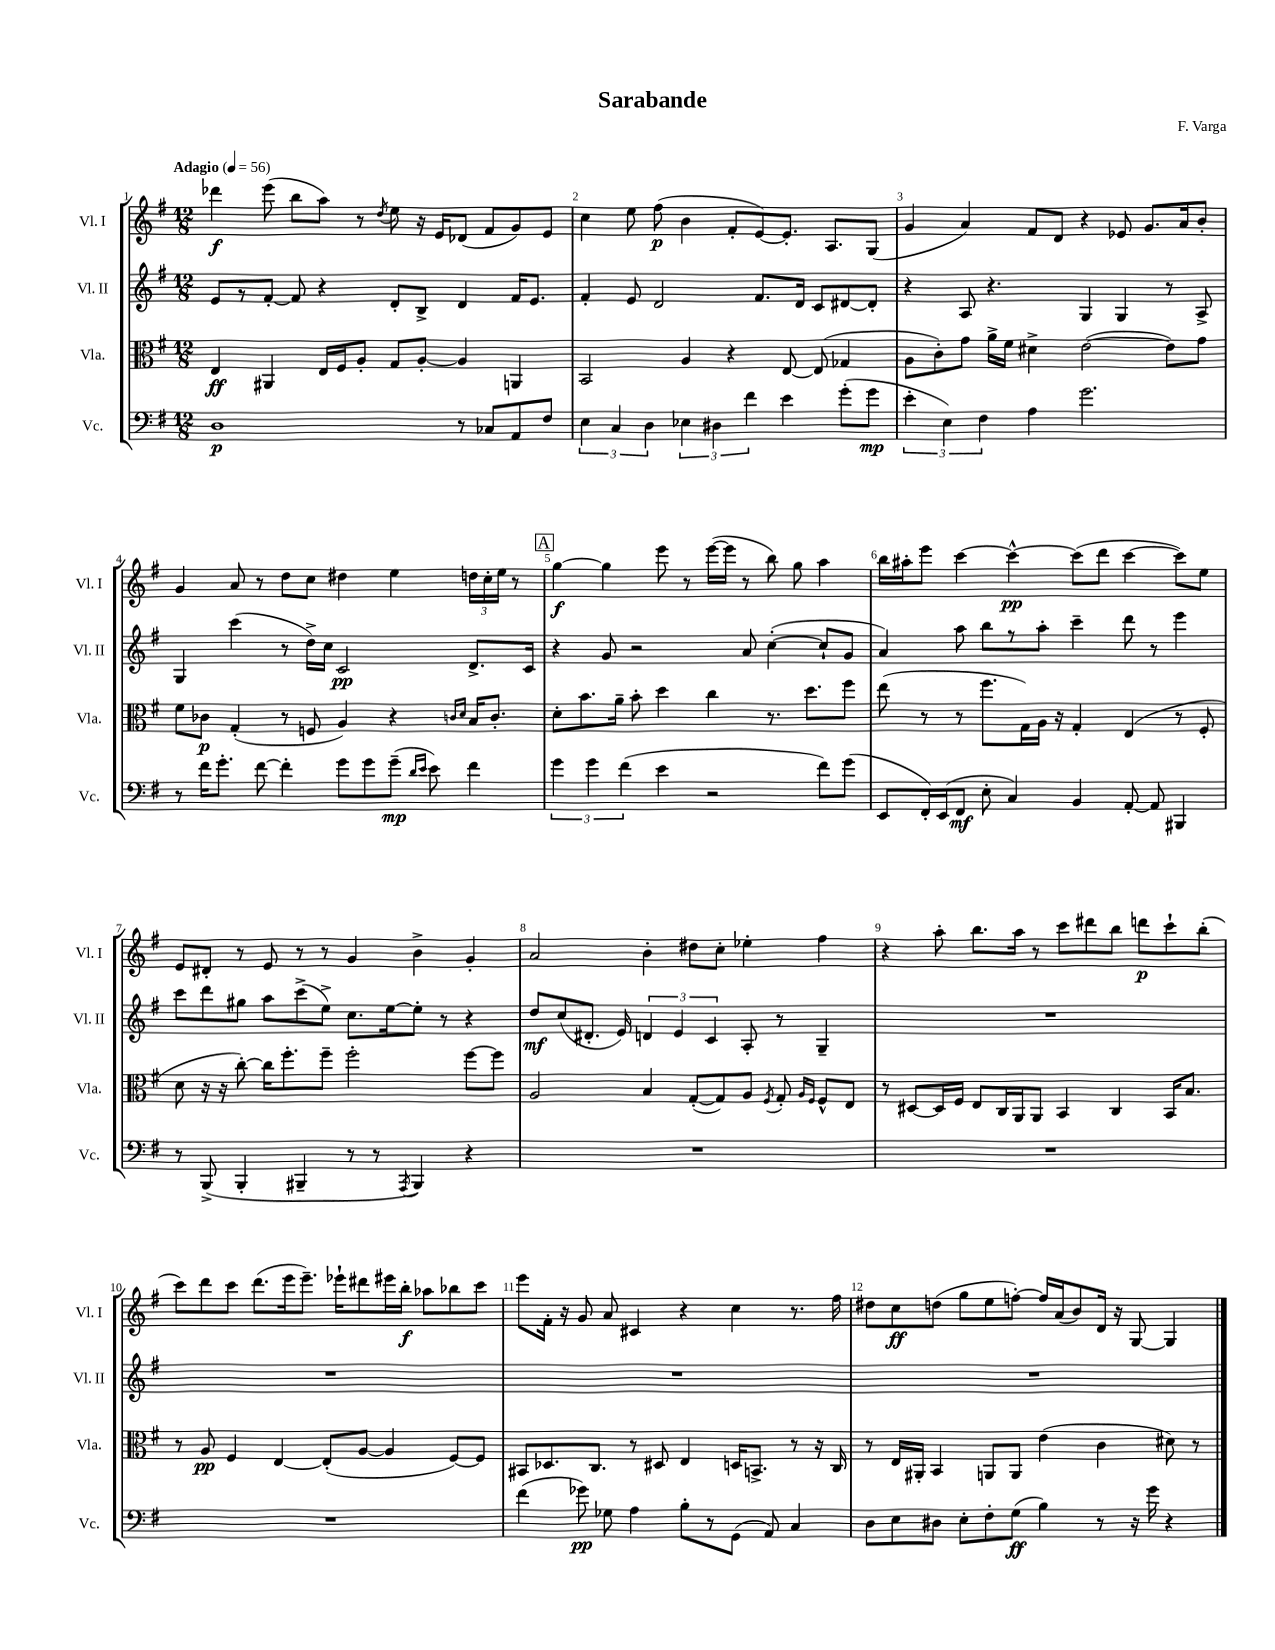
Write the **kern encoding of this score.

**kern	**kern	**kern	**kern
*staff4	*staff3	*staff2	*staff1
*clefF4	*clefC3	*clefG2	*clefG2
*k[f#]	*k[f#]	*k[f#]	*k[f#]
*M12/8	*M12/8	*M12/8	*M12/8
*MM56	*MM56	*MM56	*MM56
1D	4E/	8e/L	4ddd-\
.	.	8r	.
.	4AA#/	[8f#'/J	(8eee\
.	.	8f#/]	8bb\L
.	16E/LL	4r	8aa\J)
.	16F#/J	.	.
.	8A'/J	.	8r
.	.	.	8qdd/
.	8G/L	8d'/L	8ee\
.	[8A'/J	8B^/J	16r
.	.	.	16e/LK
8r	4A/]	4d/	(8d-/J
8C-/L	.	.	8f#/L
8AA/	4AA/	16f#/LK	8g/)
.	.	8.e/J	.
8F#/J	.	.	8e/J
=	=	=	=
6E\	2BB/	4f#'/	4cc\
6C/	.	.	.
.	.	8e/	8ee\
6D\	.	.	.
.	.	2d/	(8ff#\
6E-\	4A/	.	4b\
6D#\	.	.	.
.	4r	.	8f#'/L
6f#\	.	.	.
.	.	8.f#/L	[8e/)
4e\	[8E/	.	8.e'/]J
.	.	16d/Jk	.
.	(8E/]	8c/L	.
.	.	.	8.A/L
(8g'\L	4G-/	[8d#/	.
8g\J	.	8d#'/]J	(8G/J
=	=	=	=
6e'\	8A\L	4r	4g/
.	8c'\)	.	.
6E\)	.	.	.
.	8g\J	8A/	4a/)
6F#\	.	.	.
.	16a^\LL	4.r	.
.	16f#\JJ	.	.
4A\	4d#^\	.	8f#/L
.	.	.	8d/J
2.g\	([2e\	4G/	4r
.	.	4G/	8e-/
.	.	.	8.g/L
.	8e\]L)	8r	.
.	.	.	16a/k
.	8g\J	8A^/	8b'/J
=	=	=	=
8r	8f#\L	4G/	4g/
16f#\LK	8c-\J	.	.
8.g'\J	.	.	.
.	(4G'/	(4ccc\	8a/
[8f#\	.	.	8r
4f#'\]	8r	8r	8dd\L
.	8F/	16dd^\LL)	8cc\J
.	.	16cc\JJ	.
8g\L	4A/)	2c/	4dd#\
8g\	.	.	.
(8g~\J	4r	.	4ee\
16qqd/LL	.	.	.
16qqe/JJ	.	.	.
8e\)	.	.	.
.	16qqc/LL	.	.
.	16qqd/JJ	.	.
4f#\	16B/LK	8.d^/L	24dd\LL
.	.	.	24cc'\
.	8.c'/J	.	.
.	.	.	24ee\JJ
.	.	.	8r
.	.	16c/Jk	.
=	=	=	=
6g\	8d'\L	4r	[4gg\
.	8.b\	.	.
6g\	.	.	.
.	.	8g/	4gg\]
.	16a~\Jk	.	.
(6f#\	.	.	.
.	8b'\	2r	.
4e\	4dd\	.	8eee\
.	.	.	8r
2r	4cc\	.	([16eee\LL
.	.	.	16eee\]JJ
.	.	8a/	8r
.	8.r	([4cc'\	8bb\)
.	.	.	8gg\
.	8.dd\L	.	.
8f#\L)	.	8cc`/]L	4aa\
(8g\J	8ff#\J	8g/J	.
=	=	=	=
8EE/L	(8ee\	4a/)	16bb\LL
.	.	.	16aa#'\J
16FF#'/L)	8r	.	8eee\J
(16EE/J	.	.	.
8FF#/J	8r	8aa\	[4ccc\
8E'\	8.ff#\L	8bb\L	.
4C/)	.	8r	4ccc^^\_
.	16G\L)	.	.
.	16A\JJ	8aa'\J	.
.	16r	.	.
4BB/	4G'/	4ccc~\	(8ccc\]L
.	.	.	8ddd\J
[8AA'/	(4E/	8ddd\	[4ccc\
8AA/]	.	8r	.
4BBB#/	8r	4eee\	8ccc\]L)
.	8F#'/	.	8ee\J
=	=	=	=
8r	8d\	8ccc\L	8e/L
(8BBB^/	16r	8ddd\	8d#'/J
.	16r	.	.
4BBB'/	[8cc'\)	8gg#\J	8r
.	16cc\]LK	8aa\L	8e/
.	8.ff#'\	.	.
4BBB#~/	.	(8ccc^\	8r
.	8ff#~\J	8ee^\J)	8r
8r	2ff#'\	8.cc\L	4g/
8r	.	.	.
.	.	[16ee\k	.
8qAAA/	.	.	.
4BBB#/)	.	8ee'\]J	4b^\
.	.	8r	.
4r	[8ff#\L	4r	4g'/
.	8ff#\]J	.	.
=	=	=	=
1.r	2A/	8dd/L	2a/
.	.	(8cc/	.
.	.	8.d#'/J	.
.	.	16e/)	.
.	4B/	6d/	4b'\
.	.	6e/	.
.	([8G'/L	.	8dd#\L
.	.	6c/	.
.	8G/])	.	8cc'\J
.	8A/J	8A'/	4ee-'\
.	8qF#/	.	.
.	8G'/	8r	.
.	16qqA/LL	.	.
.	16qqF#/JJ	.	.
.	8F#^^/L	4G~/	4ff#\
.	8E/J	.	.
=	=	=	=
1.r	8r	1.r	4r
.	[8D#/L	.	.
.	16D#/]L	.	8aa'\
.	16F#/JJ	.	.
.	8E/L	.	8.bb\L
.	16C/L	.	.
.	16AA/J	.	16aa\Jk
.	8AA/J	.	8r
.	4BB/	.	8ccc\L
.	.	.	8ddd#\
.	4C/	.	8bb\J
.	.	.	8ddd\L
.	16BB/LK	.	8ccc`\
.	8.B/J	.	.
.	.	.	(8bb'\J
=	=	=	=
1.r	8r	1.r	8ccc\L)
.	8A/	.	8ddd\
.	4F#/	.	8ccc\J
.	.	.	(8.ddd\L
.	[4E/	.	.
.	.	.	16eee\k
.	.	.	8.eee~\J)
.	(8E'/]L	.	.
.	.	.	16eee-`\LK
.	[8A/J	.	8ddd#\
.	4A/]	.	16eee#\L
.	.	.	16bb'\JJ
.	.	.	8aa-\L
.	[8F#/L)	.	8bb-\
.	8F#/]J	.	8ccc\J
=	=	=	=
(4f#\	8BB#/L	1.r	8eee\L
.	8.D-/	.	16f#'\Jk
.	.	.	16r
8g-\)	.	.	8g/
.	8.C/J	.	.
8G-\	.	.	8a/
4A\	8r	.	4c#/
.	8D#/	.	.
8B'\L	4E/	.	4r
8r	.	.	.
(8GG\J	16D/LK	.	4cc\
.	8.BB^/J	.	.
8AA/)	.	.	.
4C/	8r	.	8.r
.	16r	.	.
.	16C/	.	16ff#\
=	=	=	=
8D\L	8r	1.r	8dd#\L
8E\	16E/LL	.	8cc\
.	16AA#'/JJ	.	.
8D#\J	4BB/	.	(8dd\J
8E'\L	.	.	8gg\L
8F#'\	8AA/L	.	8ee\
(8G\J	8AA/J	.	[8ff'\J)
4B\)	(4e\	.	16ff/]LL
.	.	.	(16a/J
.	.	.	8b/)
8r	4c\	.	16d/Jk
.	.	.	16r
16r	.	.	[8G/
16g\	.	.	.
4r	8d#\)	.	4G/]
.	8r	.	.
==	==	==	==
*-	*-	*-	*-
